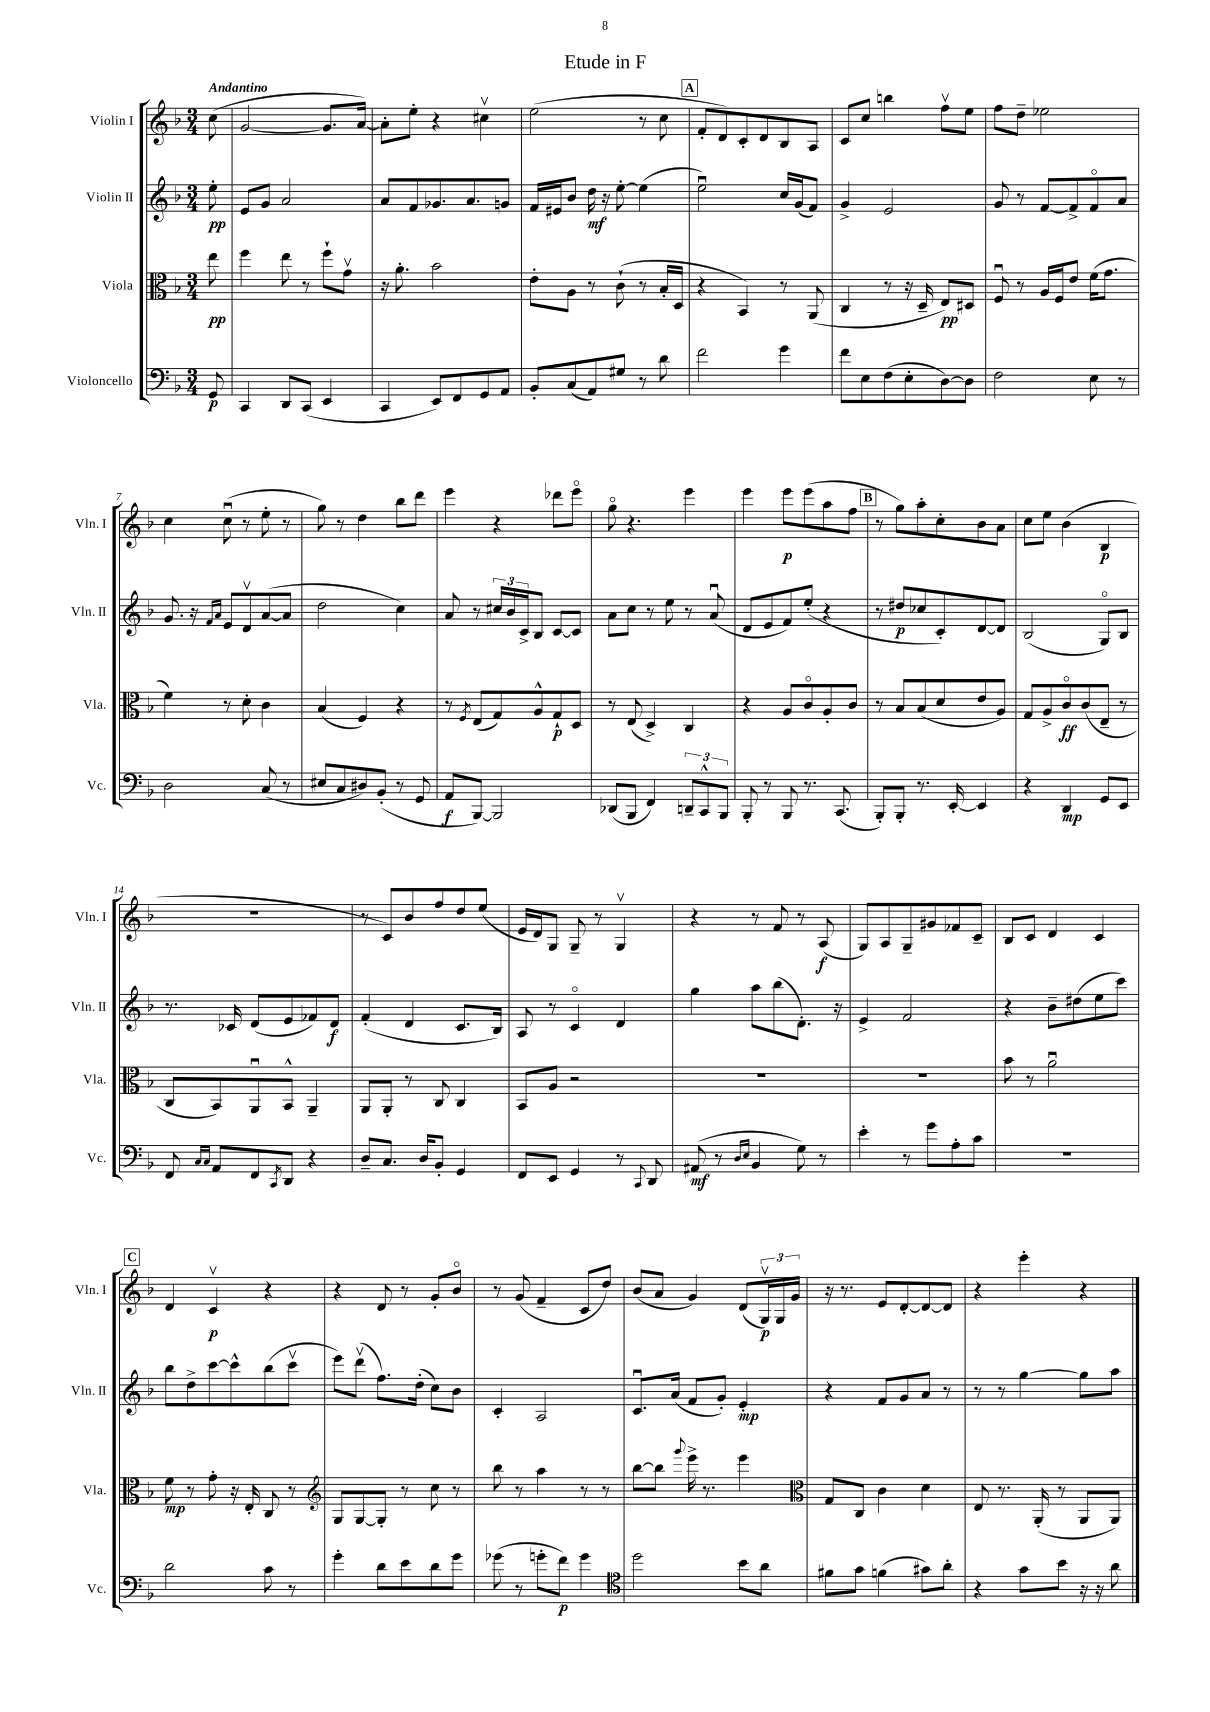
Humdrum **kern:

**kern	**dynam	**kern	**dynam	**kern	**dynam	**kern	**dynam
*part4	*part4	*part3	*part3	*part2	*part2	*part1	*part1
*staff4	*staff4	*staff3	*staff3	*staff2	*staff2	*staff1	*staff1
*I"Violoncello	*	*I"Viola	*	*I"Violin II	*	*I"Violin I	*
*I'Vc.	*	*I'Vla.	*	*I'Vln. II	*	*I'Vln. I	*
*clefF4	*	*clefC3	*	*clefG2	*	*clefG2	*
*k[b-]	*	*k[b-]	*	*k[b-]	*	*k[b-]	*
*M3/4	*	*M3/4	*	*M3/4	*	*M3/4	*
=	=	=	=	=	=	=	=
!	!	!	!	!	!	!LO:TX:a:B:t=Andantino	!
8GG/	p	8ee\	pp	8ee'\	pp	(8cc\	.
=1	=1	=1	=1	=1	=1	=1	=1
4CC/	.	4ff\	.	8e/L	.	[2g/	.
.	.	.	.	8g/J	.	.	.
8DD/L	.	8ee\	.	2a/	.	.	.
(8CC/J	.	8r	.	.	.	.	.
4EE/	.	8ff`\L	.	.	.	8.g/L]	.
.	.	8gv\J	.	.	.	.	.
.	.	.	.	.	.	[16a/Jk)	.
=2	=2	=2	=2	=2	=2	=2	=2
4CC/	.	16r	.	8a/L	.	8a'\L]	.
.	.	8.a'\	.	.	.	.	.
.	.	.	.	8f/	.	8ee'\J	.
8EE/L)	.	2b-\	.	8.g-X/	.	4r	.
8FF/	.	.	.	.	.	.	.
.	.	.	.	8.a/	.	.	.
8GG/	.	.	.	.	.	4cc#Xv\	.
8AA/J	.	.	.	8gn/J	.	.	.
=3	=3	=3	=3	=3	=3	=3	=3
8BB-'/L	.	8e'\L	.	16f/LL	.	(2ee\	.
.	.	.	.	16e#X/J	.	.	.
(8C/	.	8A\J	.	8b-/J	.	.	.
8AA/)	.	8r	.	16dd\	mf	.	.
.	.	.	.	16r	.	.	.
8G#X/J	.	(8c`\	.	[8ee'\	.	.	.
8r	.	8r	.	(4ee\]	.	8r	.
8d\	.	16B-'/LL	.	.	.	8cc\	.
.	.	16D/JJ	.	.	.	.	.
!!LO:REH:place=s1:t=A
=4	=4	=4	=4	=4	=4	=4	=4
2f\	.	4r	.	2eeu\)	.	8f'/L	.
.	.	.	.	.	.	8d/)	.
.	.	4BB-/)	.	.	.	8c'/	.
.	.	.	.	.	.	8d/	.
4g\	.	8r	.	16cc/LL	.	8B-/	.
.	.	.	.	(16g/J	.	.	.
.	.	(8AA/	.	8f/J)	.	8A/J	.
=5	=5	=5	=5	=5	=5	=5	=5
8f\L	.	4C/	.	4g^/	.	8c/L	.
8E\	.	.	.	.	.	8cc/J	.
(8F\	.	8r	.	2e/	.	4bbn\	.
8E'\	.	16r	.	.	.	.	.
.	.	16D~/	.	.	.	.	.
[8D\)	.	8E/L)	pp	.	.	8ffv\L	.
8D\J]	.	8D#X/J	.	.	.	8ee\J	.
=6	=6	=6	=6	=6	=6	=6	=6
2F\	.	8Fu/	.	8g/	.	8ff\L	.
.	.	8r	.	8r	.	8dd~\J	.
.	.	16A/LL	.	[8f/L	.	2ee-X\	.
.	.	16F/J	.	.	.	.	.
.	.	8e/J	.	8f^/]	.	.	.
8E\	.	(16f\KL	.	8f/	.	.	.
.	.	8.g\J	.	.	.	.	.
8r	.	.	.	8a/J	.	.	.
!!LO:LB:g=z
=7	=7	=7	=7	=7	=7	=7	=7
2D\	.	4f\)	.	8.g/	.	4cc\	.
.	.	.	.	16r	.	.	.
.	.	.	.	16qqf/LL	.	.	.
.	.	.	.	16qqa/JJ	.	.	.
.	.	8r	.	8e/L	.	(8ccu\	.
.	.	8d'\	.	8dv/	.	8r	.
(8C/	.	4c\	.	([8a/	.	8ee'\	.
8r	.	.	.	8a/J]	.	8r	.
=8	=8	=8	=8	=8	=8	=8	=8
8E#X/L	.	(4B-/	.	2dd\	.	8gg\)	.
8C/	.	.	.	.	.	8r	.
8D#X/)	.	4F/)	.	.	.	4dd\	.
(8BB-'/J	.	.	.	.	.	.	.
8r	.	4r	.	4cc\)	.	8bb-\L	.
8GG/	.	.	.	.	.	8ddd\J	.
=9	=9	=9	=9	=9	=9	=9	=9
8AA/L	f	8r	.	8a/	.	4eee\	.
.	.	8qF/	.	.	.	.	.
[8BBB-/J)	.	(8E/L	.	8r	.	.	.
2BBB-/]	.	8G/)	.	24cc#X/LL	.	4r	.
.	.	.	.	24b-/	.	.	.
.	.	.	.	24c^/J	.	.	.
.	.	8A^^/	.	8B-/J	.	.	.
.	.	8G`/	p	[8c/L	.	8ddd-X\L	.
.	.	8D/J	.	8c/J]	.	8eee\J	.
=10	=10	=10	=10	=10	=10	=10	=10
(8DD-X/L	.	8r	.	8a\L	.	8gg\	.
8BBB-/J	.	(8E/	.	8cc\J	.	4.r	.
4FF/)	.	4D^/)	.	8r	.	.	.
.	.	.	.	8ee\	.	.	.
12DDn~/L	.	4C/	.	8r	.	4eee\	.
12CC^^/	.	.	.	.	.	.	.
.	.	.	.	(8au/	.	.	.
12BBB-/J	.	.	.	.	.	.	.
=11	=11	=11	=11	=11	=11	=11	=11
8BBB-'/	.	4r	.	8d/L	.	4eee\	.
8r	.	.	.	8e/	.	.	.
8BBB-/	.	8A/L	.	8f/)	.	8eee\L	p
8.r	.	8c/	.	(8ee'/J	.	(8eee\	.
.	.	8A'/	.	4r	.	8aa\	.
(8.CC/	.	.	.	.	.	.	.
.	.	8c/J	.	.	.	8ff\J	.
!!LO:REH:place=s1:t=B
=12	=12	=12	=12	=12	=12	=12	=12
8BBB-'/L)	.	8r	.	8r	.	8r	.
8BBB-'/J	.	8B-/L	.	8dd#X/L	p	8gg\L)	.
8.r	.	(8B-/	.	8cc-X/	.	8aa'\	.
.	.	8d/	.	8c'/)	.	8cc'\	.
[16EE'/	.	.	.	.	.	.	.
4EE/]	.	8e/	.	[8d/	.	8b-\	.
.	.	8A/J)	.	8d/J]	.	8a\J	.
=13	=13	=13	=13	=13	=13	=13	=13
4r	.	8G/L	.	(2B-/	.	8cc\L	.
.	.	8A^/	.	.	.	8ee\J	.
4DD/	mp	8c/	ff	.	.	(4b-\	.
.	.	(8c/	.	.	.	.	.
8GG/L	.	8E~/J	.	8G/L)	.	4B-/	p
8EE/J	.	8r	.	8B-/J	.	.	.
!!LO:LB:g=z
=14	=14	=14	=14	=14	=14	=14	=14
8FF/	.	8C/L	.	8.r	.	2.r	.
16qqC/LL	.	.	.	.	.	.	.
16qqC/JJ	.	.	.	.	.	.	.
8AA/L	.	8BB-/)	.	.	.	.	.
.	.	.	.	16c-X/	.	.	.
8FF/	.	8AAu/	.	(8d/L	.	.	.
8qCC/	.	.	.	.	.	.	.
8DD/J	.	8BB-^^/J	.	8e/	.	.	.
4r	.	4AA~/	.	8f-X/)	.	.	.
.	.	.	.	8d/J	f	.	.
=15	=15	=15	=15	=15	=15	=15	=15
8D~/L	.	8AA/L	.	(4f'/	.	8r	.
8.C/J	.	8AA'/J	.	.	.	8c/L)	.
.	.	8r	.	4d/	.	8b-/	.
16D/KL	.	.	.	.	.	.	.
8BB-'/J	.	8C/	.	.	.	8ff/	.
4GG/	.	4C/	.	8.c/L	.	8dd/	.
.	.	.	.	.	.	(8ee/J	.
.	.	.	.	16B-/Jk)	.	.	.
=16	=16	=16	=16	=16	=16	=16	=16
8FF/L	.	8BB-/L	.	8A/	.	16e/LL	.
.	.	.	.	.	.	16d/J)	.
8EE/J	.	8A/J	.	8r	.	8G/J	.
4GG/	.	2r	.	4c/	.	8G~/	.
.	.	.	.	.	.	8r	.
8r	.	.	.	4d/	.	4Gv/	.
8qqCC/	.	.	.	.	.	.	.
8DD/	.	.	.	.	.	.	.
=17	=17	=17	=17	=17	=17	=17	=17
(8AA#X/	mf	2.r	.	4gg\	.	4r	.
8r	.	.	.	.	.	.	.
16qqD/LL	.	.	.	.	.	.	.
16qqE/JJ	.	.	.	.	.	.	.
4BB-/	.	.	.	8aa\L	.	8r	.
.	.	.	.	(8bb-\	.	8f/	.
8G\)	.	.	.	8.d'\J)	.	8r	.
8r	.	.	.	.	.	(8A/	f
.	.	.	.	16r	.	.	.
=18	=18	=18	=18	=18	=18	=18	=18
4e'\	.	2.r	.	4e^/	.	8G/L)	.
.	.	.	.	.	.	8A/	.
8r	.	.	.	2f/	.	8G~/	.
8g\L	.	.	.	.	.	8g#X/	.
8A'\	.	.	.	.	.	8f-X/	.
8c\J	.	.	.	.	.	8c~/J	.
=19	=19	=19	=19	=19	=19	=19	=19
2.r	.	8b-\	.	4r	.	8B-/L	.
.	.	8r	.	.	.	8c/J	.
.	.	2au\	.	8b-~\L	.	4d/	.
.	.	.	.	(8dd#X\	.	.	.
.	.	.	.	8ee\	.	4c/	.
.	.	.	.	8ccc\J)	.	.	.
!!LO:LB:g=z
!!LO:REH:place=s1:t=C
=20	=20	=20	=20	=20	=20	=20	=20
2d\	.	8f\	mp	8bb-\L	.	4d/	.
.	.	8r	.	8dd^\	.	.	.
.	.	8g'\	.	[8ccc\	.	4cv/	p
.	.	16r	.	8ccc^^\]	.	.	.
.	.	16E'/	.	.	.	.	.
8c\	.	8C/	.	(8bb-\	.	4r	.
8r	.	8r	.	8cccv\J	.	.	.
=21	=21	=21	=21	=21	=21	=21	=21
*	*	*clefG2	*	*	*	*	*
4g'\	.	8G/L	.	8eee\L)	.	4r	.
.	.	[8G/	.	(8dddv\J	.	.	.
8d\L	.	8G'/J]	.	8.ff\L)	.	8d/	.
8e\	.	8r	.	.	.	8r	.
.	.	.	.	(16dd'\Jk	.	.	.
8d\	.	8cc\	.	8cc\L)	.	8g'/L	.
8g\J	.	8r	.	8b-\J	.	8b-/J	.
=22	=22	=22	=22	=22	=22	=22	=22
(8g-X\	.	8bb-\	.	4c'/	.	8r	.
8r	.	8r	.	.	.	(8g/	.
8gn'\L	.	4aa\	.	2A/	.	4f~/	.
8f\J)	p	.	.	.	.	.	.
4g\	.	8r	.	.	.	8c/L	.
.	.	8r	.	.	.	8dd/J)	.
=23	=23	=23	=23	=23	=23	=23	=23
*clefC4	*	*	*	*	*	*	*
2dd\	.	[8bb-\L	.	8.cu/L	.	(8b-/L	.
.	.	8bb-\J]	.	.	.	8a/J	.
.	.	.	.	(16a/Jk	.	.	.
.	.	8qqggg/	.	.	.	.	.
.	.	16eee^\	.	8f/L	.	4g/)	.
.	.	8.r	.	.	.	.	.
.	.	.	.	8g'/J)	.	.	.
8b-\L	.	4eee\	.	4e'/	mp	(8d/L	.
8a\J	.	.	.	.	.	24Gv/L)	p
.	.	.	.	.	.	24G/	.
.	.	.	.	.	.	24g/JJ	.
=24	=24	=24	=24	=24	=24	=24	=24
*	*	*clefC3	*	*	*	*	*
8f#X\L	.	8G/L	.	4r	.	16r	.
.	.	.	.	.	.	8.r	.
8g\J	.	8C/J	.	.	.	.	.
(4fn\	.	4c\	.	8f/L	.	8e/L	.
.	.	.	.	8g/	.	[8d'/	.
8g#X\L)	.	4d\	.	8a/J	.	8d/_	.
8a'\J	.	.	.	8r	.	8d/J]	.
=25	=25	=25	=25	=25	=25	=25	=25
4r	.	8E/	.	8r	.	4r	.
.	.	8.r	.	8r	.	.	.
8g\L	.	.	.	[4gg\	.	4eee'\	.
.	.	(16AA'/	.	.	.	.	.
8b-\J	.	8r	.	.	.	.	.
16r	.	8AA/L	.	8gg\L]	.	4r	.
16r	.	.	.	.	.	.	.
8a\	.	8AA/J)	.	8aa\J	.	.	.
==	==	==	==	==	==	==	==
*-	*-	*-	*-	*-	*-	*-	*-
